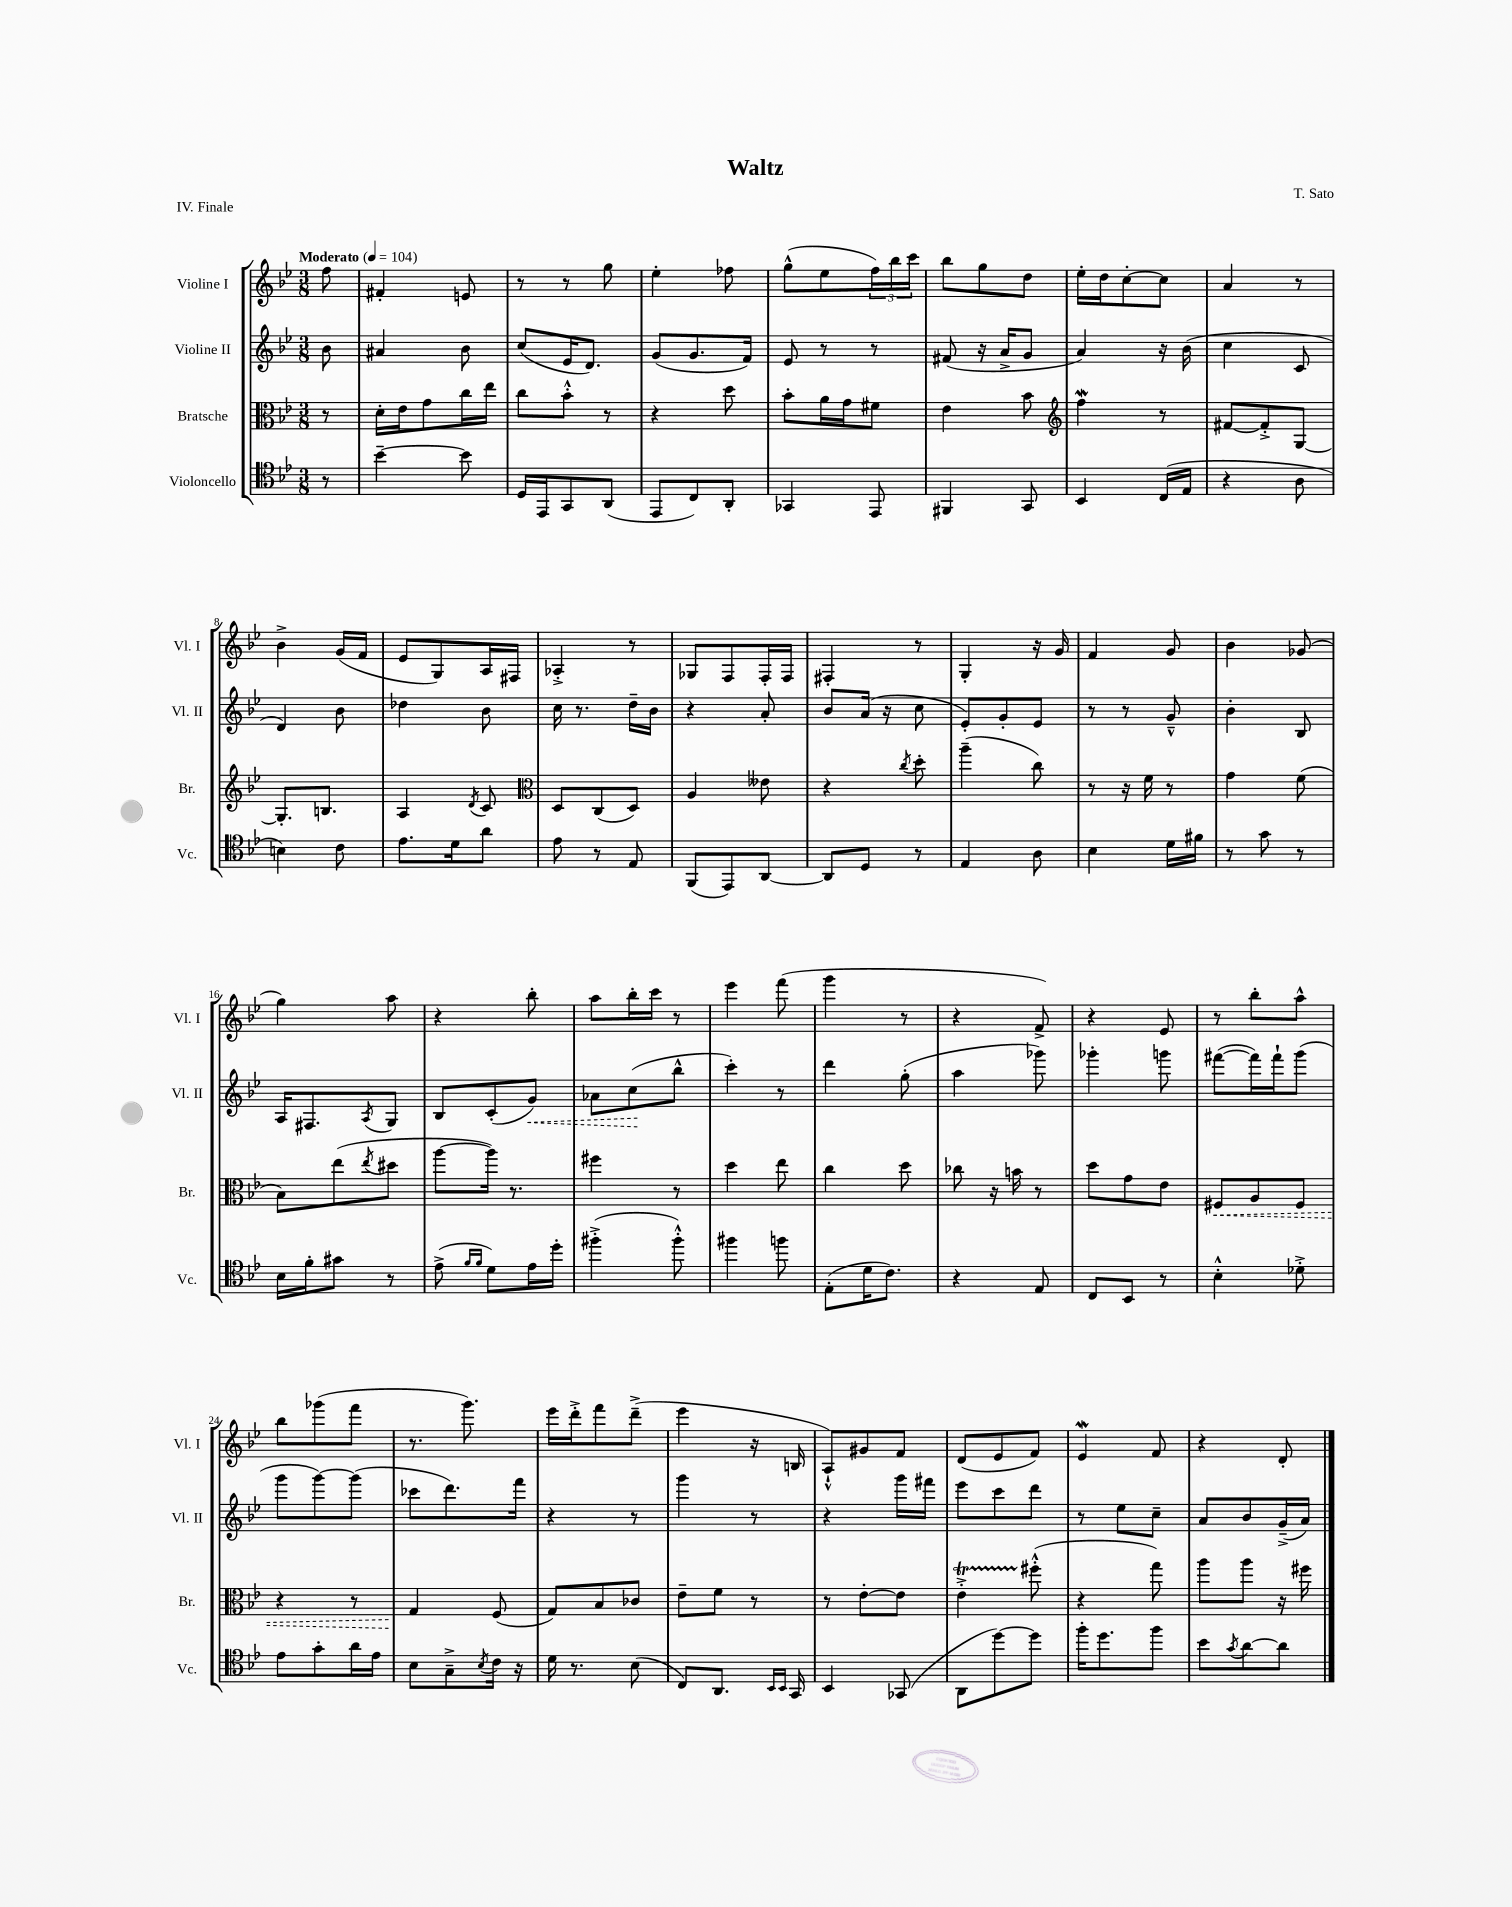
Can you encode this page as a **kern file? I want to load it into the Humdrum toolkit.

**kern	**kern	**kern	**kern
*staff4	*staff3	*staff2	*staff1
*clefC4	*clefC3	*clefG2	*clefG2
*k[b-e-]	*k[b-e-]	*k[b-e-]	*k[b-e-]
*M3/8	*M3/8	*M3/8	*M3/8
*MM104	*MM104	*MM104	*MM104
8r	8r	8b-	8ff
=	=	=	=
[4b-~	16d'	4a#	4f#'
.	16e-	.	.
.	8g	.	.
8b-]	16cc	8b-	8e
.	16ee-	.	.
=	=	=	=
16D	8cc	(8cc	8r
16EE-	.	.	.
8GG	8b-'^^	16e-	8r
.	.	8.d)	.
(8AA	8r	.	8gg
=	=	=	=
8EE-	4r	(8g	4ee-'
8C)	.	8.g	.
8AA'	8dd	.	8ff-
.	.	16f)	.
=	=	=	=
4GG-	8b-'	8e-	(8gg^^
.	16a	8r	8ee-
.	16g	.	.
8EE-	8f#	8r	24ff)
.	.	.	24bb-
.	.	.	24ccc
=	=	=	=
4FF#	4e-	(8f#	8bb-
.	.	16r	8gg
.	.	16a^	.
8GG	8b-	8g	8dd
=	=	=	=
*	*clefG2	*	*
4BB-	4ff	4a)	16ee-'
.	.	.	16dd
.	.	.	[8cc'
(16C	8r	16r	8cc]
16E-	.	(16b-	.
=	=	=	=
4r	[8f#	4cc	4a
.	8f#'^]	.	.
8A	[8G	8c	8r
=	=	=	=
4B)	8.G']	4d)	4b-^
.	8.B	.	.
8c	.	8b-	(16g
.	.	.	16f
=	=	=	=
8.e-	4A	4dd-	8e-
.	.	.	8G)
16d	.	.	.
.	8qd	.	.
8a	8c	8b-	16A
.	.	.	16F#
=	=	=	=
*	*clefC3	*	*
8e-	8D	16cc	4A-'^
.	.	8.r	.
8r	(8C	.	.
8E-	8D)	16dd~	8r
.	.	16b-	.
=	=	=	=
(8FF	4A	4r	8G-
8EE-)	.	.	8F
[8AA	8e--	8a'	16F'
.	.	.	16F
=	=	=	=
8AA]	4r	8b-	4F#'
8D	.	(16a	.
.	.	16r	.
.	8qcc	.	.
8r	8dd'	8cc	8r
=	=	=	=
4E-	(4aa~	8e-')	4G'
.	.	8g'	.
8A	8cc)	8e-	16r
.	.	.	16g
=	=	=	=
4B-	8r	8r	4f
.	16r	8r	.
.	16f	.	.
16d	8r	8g~^^	8g
16f#	.	.	.
=	=	=	=
8r	4g	4b-'	4b-
8g	.	.	.
8r	(8f	8B-	(8g-
=	=	=	=
16B-	8B-)	16A	4gg)
16f'	.	8.F#	.
8g#	(8ee-	.	.
.	8qee-	8qA	.
8r	8dd#	8G	8aa
=	=	=	=
(8e-^	[8aa	8B-	4r
16qqf	.	.	.
16qqf	.	.	.
8d)	16aa])	(8c'	.
.	8.r	.	.
16e-	.	8g)	8bb-'
16dd'	.	.	.
=	=	=	=
(4ff#'^	4ff#	8a-	8aa
.	.	(8cc	16bb-'
.	.	.	16ccc
8ff#'^^)	8r	8bb-^^	8r
=	=	=	=
4ff#	4dd	4ccc')	4eee-
8ff	8ee-	8r	(8fff
=	=	=	=
(8E-'	4cc	4ddd	4ggg
16d	.	.	.
8.c)	.	.	.
.	8dd	(8gg'	8r
=	=	=	=
4r	8cc-	4aa	4r
.	16r	.	.
.	16b	.	.
8E-	8r	8ggg-)	8f^)
=	=	=	=
8C	8dd	4ggg-'	4r
8BB-	8g	.	.
8r	8e-	8ggg	8e-
=	=	=	=
4B-'^^	8F#	([8fff#	8r
.	8A	16fff#])	8bb-'
.	.	16fff#`	.
8d-'^	8F#	(8ggg	8aa^^
=	=	=	=
8e-	4r	8ggg	8bb-
8g'	.	[8ggg)	(8ggg-
16a	8r	(8ggg]	8fff
16e-	.	.	.
=	=	=	=
8B-	4G	8ccc-	8.r
8G~^	.	8.ddd)	.
.	.	.	8.ggg)
8qB-	.	.	.
16c	(8F	.	.
16r	.	16fff	.
=	=	=	=
16d	8G)	4r	16eee-
8.r	.	.	16ddd'^
.	8B-	.	8fff
(8B-	8c-	8r	(8ddd~^
=	=	=	=
8C)	8e-~	4ggg	4eee-
8.AA	8f	.	.
.	8r	8r	16r
16qqBB-	.	.	.
16qqBB-	.	.	.
16GG	.	.	16B
=	=	=	=
4BB-	8r	4r	8A`^^)
.	[8e-'	.	8g#
(8GG-	8e-]	16ggg	8f
.	.	16fff#	.
=	=	=	=
8AA	4e-'^	8eee-	(8d
[8dd)	.	8ccc	8e-
8dd]	(8ff#'^^	8ddd	8f)
=	=	=	=
16ff'	4r	8r	4e-
8.dd	.	.	.
.	.	8ee-	.
8ff	8gg)	8cc~	8f
=	=	=	=
8b-	8aa	8a	4r
8qg	.	.	.
[8a	8aa	8b-	.
8a]	16r	(16g~^	8d'
.	16ff#	16a)	.
==	==	==	==
*-	*-	*-	*-
